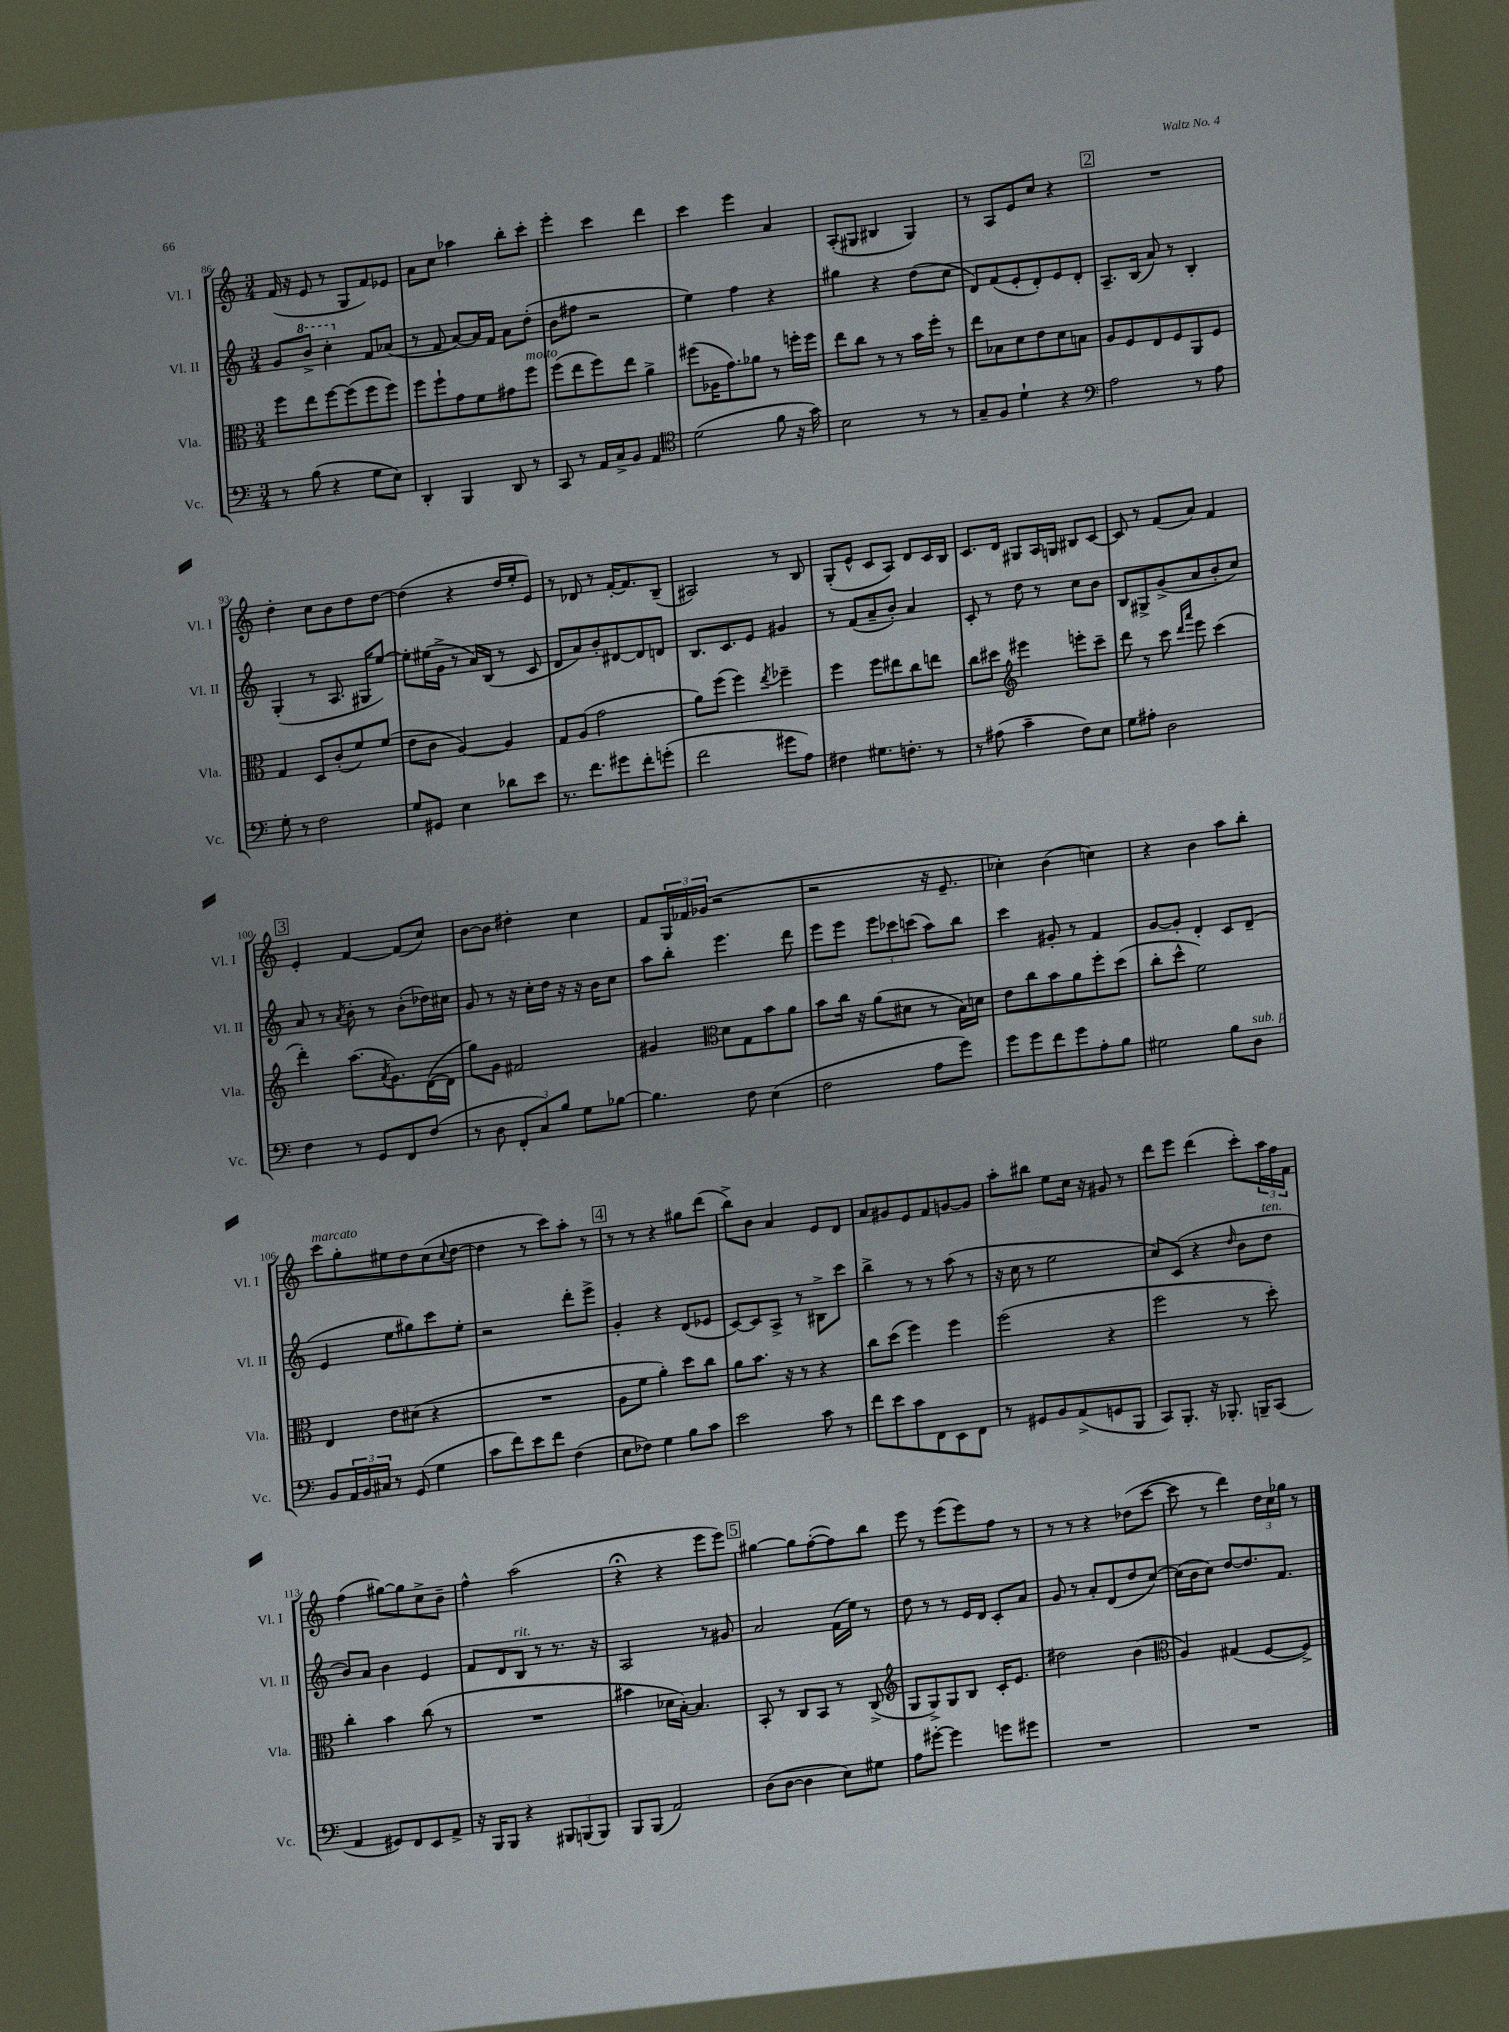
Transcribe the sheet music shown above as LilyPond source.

<<
\new StaffGroup <<
\new Staff = "s0" \with { instrumentName = "Vl. I" shortInstrumentName = "Vl. I" } {
    \clef treble \key c \major \numericTimeSignature \time 3/4
    f'16( r16 e'8 r8 g8 f'8) ees'8 |
    a'8 c''8 aes''4 b''8-. c'''8-. |
    e'''4-. c'''4 d'''4 |
    c'''4 e'''4 a'4 |
    a8-.( gis8 bis4 gis4) |
    r8 a8 e'8 c''8 r4 |
    \mark \markup { \box "2" } R2. |
    d''4-. c''8 b'8 d''8 d''8~ |
    d''4( r4 d''16 e''16-. e'8) |
    r8 des'8 r8 f'16~-. f'8. b8--( |
    ais2) r8 b8 |
    g8-.( e'8-^ c'8 a8) d'8 c'16 b16 |
    c'8. d'16 gis8 a16 g16 bis8 c'8~ |
    c'8 r8 f'8( a'8) f'4 |
    \mark \markup { \box "3" } e'4-. f'4~ f'8( c''8) |
    b'8~ b'8 dis''4-. c''4 |
    f'8 \tuplet 3/2 { g16 fes'16 ges'16( } r2 |
    r2 r16 e'8.-- |
    ces''4-.) b'4( c''4) |
    r4 b'4 a''8 b''8-. |
    c'''8^\markup { \italic "marcato" } g''8-. eis''8 d''8 c''8( \appoggiatura { c''8 } d''8~ |
    d''4 r8 c'''8) a''8-. r8 |
    \mark \markup { \box "4" } r8 r8 r4 gis''8 d'''8( |
    b''8->) b'8 a'4 e'8 d'8 |
    a'8 gis'8 e'8 f'8 g'8~ g'8 |
    a''8-. bis''8 e''8 c''16 r16 gis'8 r8 |
    d'''8 e'''8 d'''4( c'''8-.) \tuplet 3/2 { a''16 f''16 f'16 } |
    f''4( gis''8~) gis''8 c''8-> b'8-- |
    f''4-^ a''2( |
    r4\fermata r4 e'''8 e'''8) |
    \mark \markup { \box "5" } gis''4~ gis''8 f''8~-.( f''8) b''8 |
    e'''8 r8 e'''8( e'''8) f''8 r8 |
    r8 r8 r4 des''8( c'''8~ |
    c'''8 r8 d'''4) \tuplet 3/2 { d''16 c''16 ges''16 } r8 \bar "|." |
}
\new Staff = "s1" \with { instrumentName = "Vl. II" shortInstrumentName = "Vl. II" } {
    \clef treble \key c \major \numericTimeSignature \time 3/4
    g'8 \ottava #1 b''8-> c'''4-. \ottava #0 f'8 aes'8( |
    r8 f'8 a'8~) a'16 f'16 a'8 d''8-.( |
    b'8 fis''8 r2 |
    e''4) f''4 r4 |
    gis''4 r4 d''8( c''8 |
    d'8) f'8( e'8-. d'8-.) e'8 d'8-. |
    \mark \markup { \box "2" } a8.-- b16( a'8) r8 b4-. |
    g4-.( r8 a8. gis16 e''8~) |
    e''8-. eis''16( g'16-> r8 a'16) b16( r8 c'8 |
    d'8 a'8) b'8-. dis'8~ dis'8 d'8 |
    b8. c'8. e'8 gis'4 |
    r8 f'8( a'8-- b'8-.) a'4 |
    c'8-. r8 d''8 r8 c''8 b'8 |
    b8 gis8-> g'8->( a'8 b'8-. c''8) |
    \mark \markup { \box "3" } a'8 r8 \acciaccatura { a'8 } b'8-. r8 b'8-.( des''16) cis''16 |
    g'8 r8 r16 c''16-. d''16 r16 r16 b'16 c''8 |
    a''8 b''8-. e'''4. d'''8 |
    e'''8 e'''8 \tuplet 3/2 { e'''8 ces'''8 c'''8( } a''8) b''8 |
    c'''4 gis'8-. r8 f'4 |
    g'8~ g'8-. d'4-. c'8 d'8--( |
    e'4 e''8 gis''8) c'''8 e''8-. |
    r2 d'''8-. e'''8-> |
    \mark \markup { \box "4" } g'4-. r4 d'8( ees'8 |
    c'8~) c'8 a8-> r8 bis8-> c'''8 |
    b''4-> r8 r8 a''8( r8 |
    r16 c''16 r8 e''2 |
    c''8) c'8( r4 \grace { d''16 } b'8 d''8^\markup { \italic "ten." } |
    b'8) a'8 b'4 e'4 |
    f'8 d'8 b8^\markup { \italic "rit." } r8 r8. r16 |
    a2 r8 gis'8 |
    \mark \markup { \box "5" } a'2 f'16( e''16) r8 |
    d''8 r8 r8 e'16 d'16 c'8-. a'8 |
    g'8 r8 a'8-. d'8( d''8 c''8~) |
    c''16( b'16 c''8) d''8~ d''8. f'8. \bar "|." |
}
\new Staff = "s2" \with { instrumentName = "Vla." shortInstrumentName = "Vla." } {
    \clef alto \key c \major \numericTimeSignature \time 3/4
    f''8 e''8 f''8~ f''8( f''8 f''8) |
    f''8 f''8-! g'8 f'8 gis'8 f''8^\markup { \italic "molto" } |
    f''8( e''8 f''8) e''8 a'4-> |
    fis''8( aes16 g'8.) aes'8 r8 f''16-. f''16 |
    e''8 c''8 r8 r8 b'16 f''16-. r8 |
    e''8 bes8 d'8 e'8 d'8 b8 |
    \mark \markup { \box "2" } a8 f8 e8 f8 a,8 f8 |
    g4 d8 c'8-.( f'8) f'8( |
    e'8 c'8 a4~) a4 |
    g8 a8( g'2 |
    a'8) f''8( f''4) \acciaccatura { e''8 } fes''4-- |
    f''4 f''8 eis''8 c''8 e''8 |
    c''8 dis''8 \clef treble eis'''4 e'''8-. c'''8-- |
    d'''8 r8 c'''8 \grace { d'''16 a'''16 } e'''8 c'''4( |
    \mark \markup { \box "3" } d'''4-.) a''8.( \acciaccatura { a'8 } g'8.) d'16~( d'16 |
    g''8) g'8 fis'2 |
    gis'4 \clef alto d'8 g8 b'8 a'8 |
    b'8 c''16 r16 a'8( dis'8 r8 b16) d'16 |
    e'8 c''8 b'8 a'8 f''8-. d''8( |
    c''8-. d''8-^ f'2) |
    e4 e'8 dis'8( r4 |
    R2. |
    \mark \markup { \box "4" } a8 f'8 a'4-.) d''8 c''8 |
    a'8 b'8. r16 r8 r4 |
    c''8 d''8( f''4) f''4 |
    f''2( r4 |
    f''2 r8 d''8-.) |
    c''4-. b'4 c''8( r8 |
    R2. |
    bis'4 des'16 b16~-.) b4. |
    \mark \markup { \box "5" } b,8-. r8 c8 b,8 r8 c8->( |
    \clef treble g8 g8->) g8 b8 c'16-. e'8. |
    dis''2 b'4( |
    \clef alto a4) gis4( f8~ f8->) \bar "|." |
}
\new Staff = "s3" \with { instrumentName = "Vc." shortInstrumentName = "Vc." } {
    \clef bass \key c \major \numericTimeSignature \time 3/4
    r8 b8( r4 g8 e8) |
    d,4-. b,,4 d,8 r8 |
    c,8 r8 a,16 c16-> b,8 a,4 |
    \clef tenor d'2( f'8 r16 g'16) |
    b2 r8 r8 |
    g8-- f8 d'4-! r4 |
    \mark \markup { \box "2" } \clef bass a2 r8 a8 |
    g8-. r8 f2 |
    g8 gis,8 e4 des'8 e'8 |
    r8. f'8. gis'8 f'8-. g'8-.( |
    f'2 gis'8 a8) |
    fis4 gis8. f8.-. r8 |
    r8 ais8( c'4-- f8) e8 |
    g8 ais8-. d2 |
    \mark \markup { \box "3" } f4 r8 g,8 f,8 f8( |
    r8 d8 \tuplet 3/2 { f,8-. c8) b8 } g8 bes8~ |
    bes4. f8 e4( |
    f2 a8 g'8) |
    g'8 g'8 f'8 g'8 a8-. b8 |
    gis2 b8 d8^\markup { \italic "sub. p" } |
    b,8 \tuplet 3/2 { a,16 b,16 cis16 } r8 g,8( g4 |
    c'8 f'8) e'8 f'8 f4( |
    \mark \markup { \box "4" } e8 fes8) g4 b8 c'8 |
    e'2 c'8 r8 |
    f'8 e'8 c'8 f,8 e,8 f,8 |
    r8 gis,8 b,8 a,8->( g,8 b,,8 |
    c,8) b,,8.-. r16 bes,,8.-. b,,16-- c,8( |
    a,4 gis,8) f,8 e,8 a,8-> |
    r16 b,,16 b,,8 r4 \tuplet 3/2 { bis,,8 b,,8( b,,8) } |
    b,,8 b,,8( a,2) |
    \mark \markup { \box "5" } d8( d8~ d4 e8) gis8 |
    a8 gis'8~-. gis'4 g'8 gis'8 |
    R2. |
    R2. \bar "|." |
}
>>
>>
\layout { \context { \Score currentBarNumber = #86 } }
